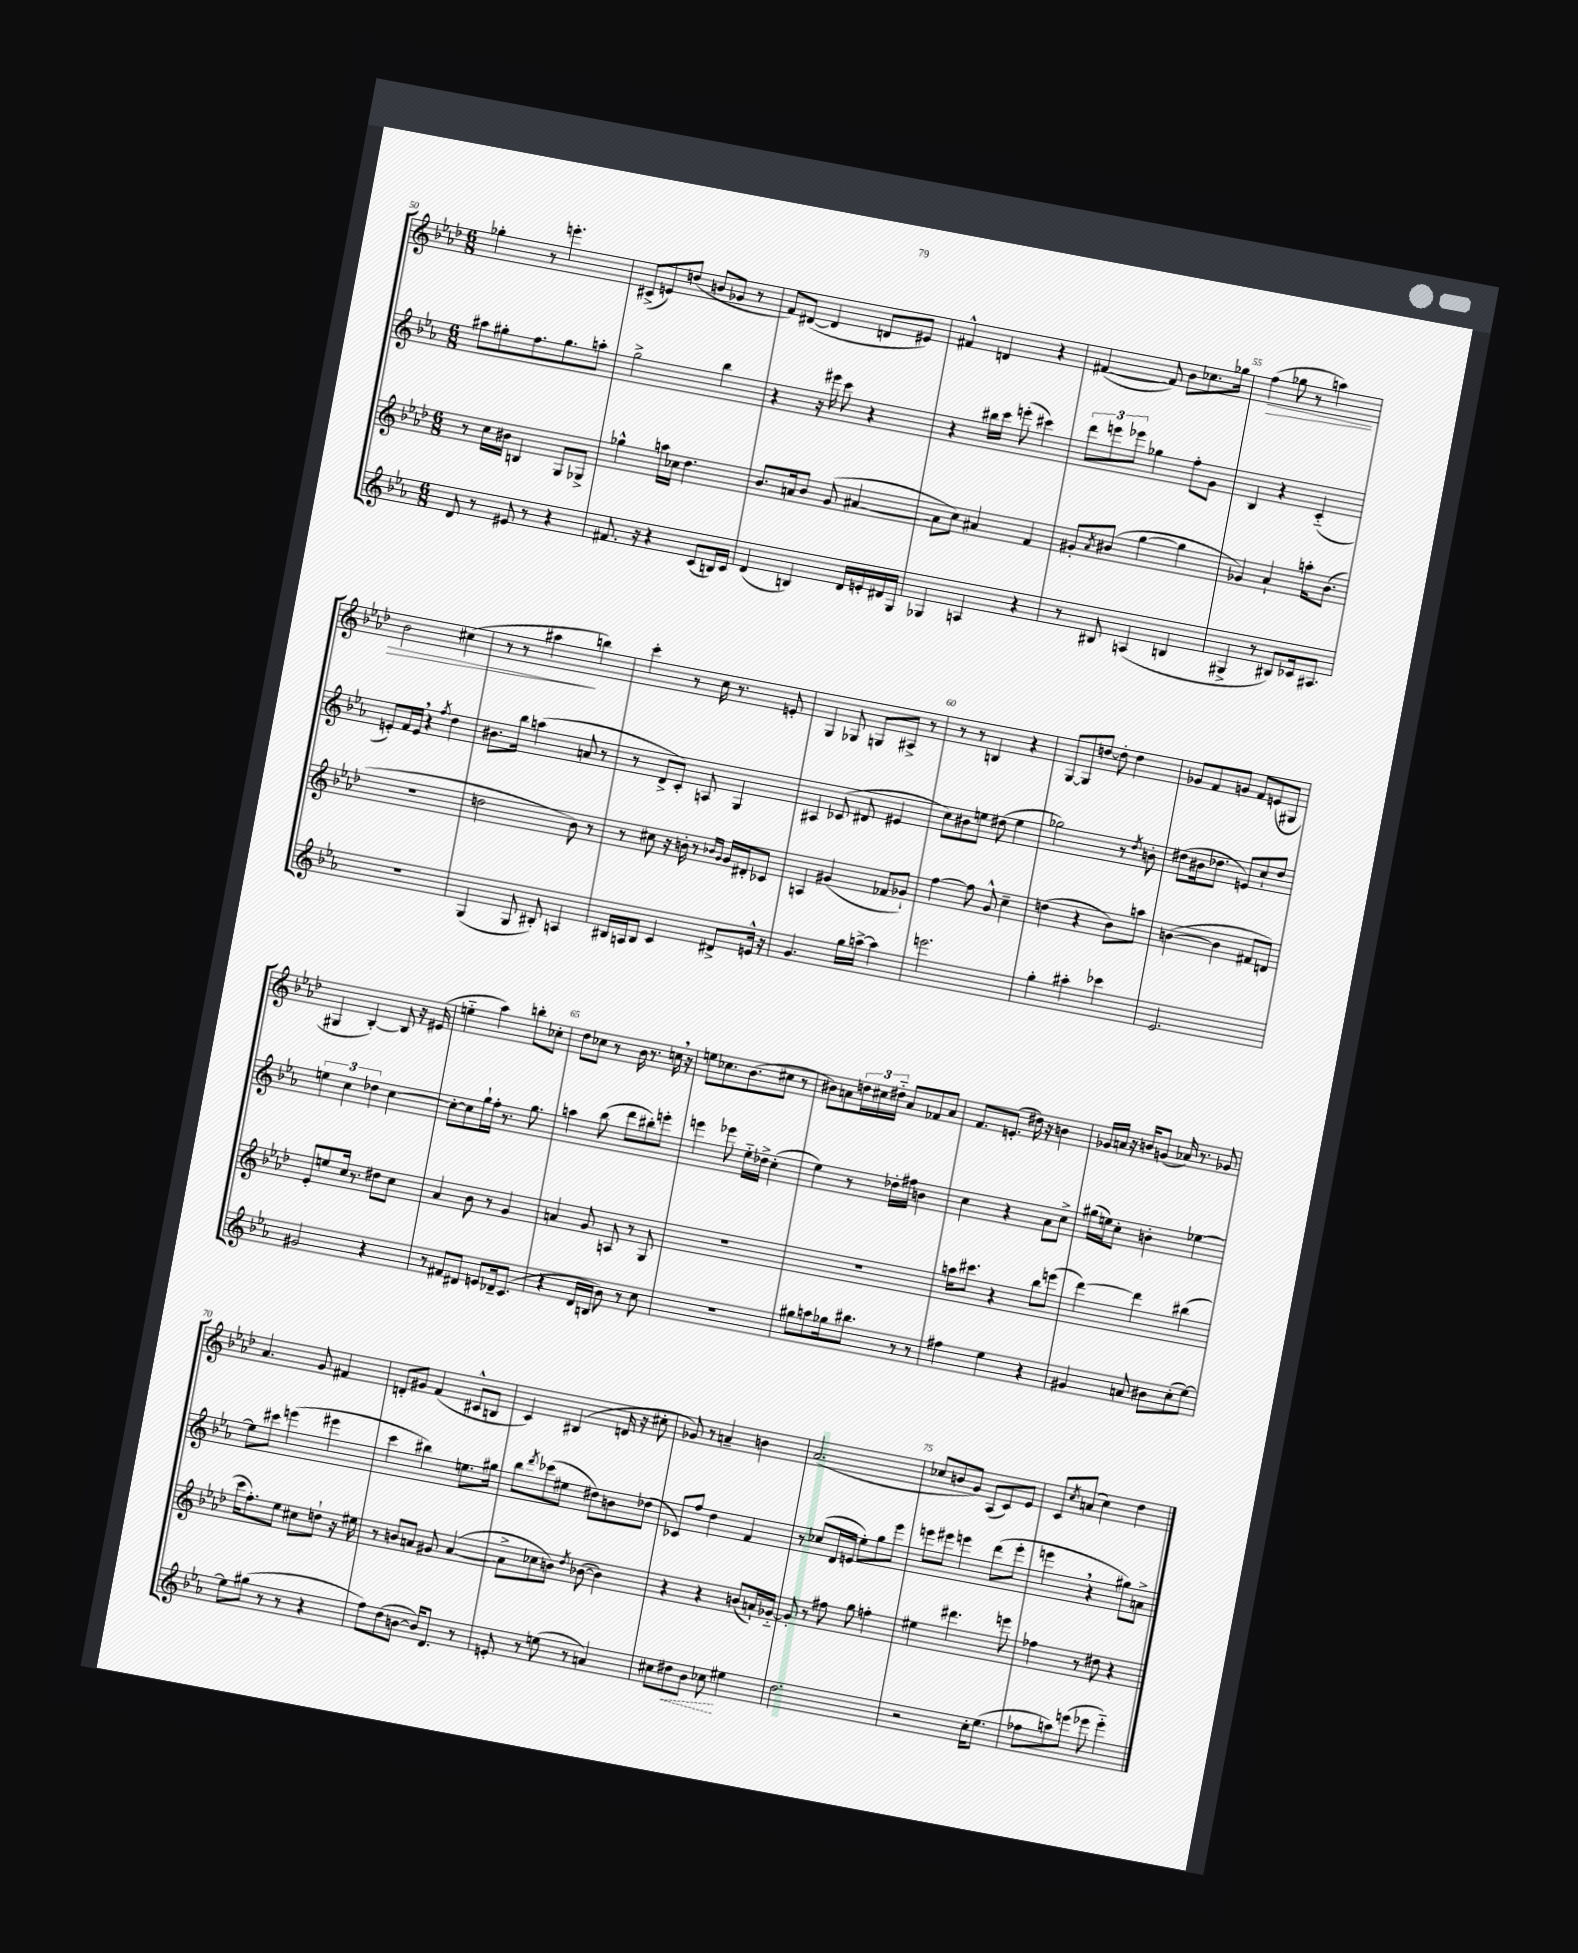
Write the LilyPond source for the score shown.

<<
\new StaffGroup <<
\new Staff = "s0" {
    \clef treble \key aes \major \numericTimeSignature \time 6/8
    ges''4-. r8 e'''4.-. |
    cis'8->( e'8) d''8( b'8 ges'8 r8 |
    f'8) dis'8~( dis'4 d'8 eis'8) |
    fis'4-^ d'4 r4 |
    fis'4~( fis'8) bes'8 ces''8. ges''16 |
    f''4\>( ges''8 r8 a''4) |
    bes'2 cis''4( |
    r8 r8 ais''4\! b''4) |
    c'''4-. r8 c''16 r8. e'8-. |
    g4 ges8 g8 ais8-> r8 |
    r8 r8 b4 r4 |
    g8~ g8 d''8~ d''8-. d''4 |
    ges'8 f'8 g'8 f'8 e'8( gis8 |
    gis4 bes4~-.) bes8 r16 eis'16( |
    e''4-_ aes''4) b''8-. ces''8-. |
    des''8 ces''8 r8 bes'16 r8. c''16 \breathe r16 |
    e''8 ces''8. bes'8.( cis''8 r8 |
    bis'8) a'8 \tuplet 3/2 { d''16 cis''16 dis''16-_ } a'8 fes'8 a'8 |
    f'8. e'8.-.( dis''16) r16 b'4 |
    ges'16 a'16 r16 b'16 g'8( aes'16) r8. ges'8 |
    aes'4. g'8 fis'4 |
    d'8-. gis'8 f'4( cis'8-^ b8 |
    c'4) bis4( d'16 r16 cis''8-. |
    ges'8) r8 a'4-- b'4 |
    aes'2.( |
    ces''8 b'8 g'8) aes8( c'8) ees'8 |
    c'8 \acciaccatura { c''8 } a'8( c''4) des''4 \bar "|." |
}
\new Staff = "s1" {
    \clef treble \key ees \major \numericTimeSignature \time 6/8
    ais''8 gis''8-. f''8. gis''8. a''8-. |
    g''2-> bes''4 |
    r4 r16 eis'''16 c'''8 r4 |
    r4 bis''16 c'''16 e'''8-.( cis'''4) |
    \tuplet 3/2 { d'''8 e'''8 ees'''8 } ges''4 f''8-. g'8 |
    bes4 r4 c'4-_( |
    e'8-.) f'16 e'16 \breathe r4 \acciaccatura { f''8 } d''4 |
    bis'8. bes''16 a''4( a'8 r8 |
    r8 d'8-> c'8-.) a8 g4 |
    ais4 ces'8( dis'8 eis'4 |
    c''8) bis'8 e''8 dis''8( e''4 |
    ges''2) r8 \acciaccatura { d''8 } b'8-. |
    dis''8( bis'16 des''8. e'8) c''8-! des''8 |
    \tuplet 3/2 { e''4 c''4 des''4 } c''4~ |
    c''8~-. c''8 g''16-! f''16-. r8. g''8. |
    a''4 bes''8( d'''8 bis''8-.) e'''8-. |
    e'''4 ees'''8 ees''16-_ des''16-> c''4-.( |
    ees''4) r8 des''16-. fis''16 b'4 |
    c''4 r4 aes'8 c''8-> |
    gis''16( e''16) c''8-. b'4-. ees''4~ |
    ees''8 cis'''8 e'''4( eis'''4 |
    c'''4 bis''4) e''8. gis''16 |
    bes''8 \acciaccatura { d'''8 } ces'''8( eis''8 dis''8) b'8 des''8( |
    ces'8) f''8 d''4 f'4 |
    r8 ces''8( d'16 e'16 ees''8-.) g''8 ees'''8 |
    e'''8 eis'''8 e'''4 d'''8( e'''8-. |
    e'''4 \breathe r4 gis''8) a'8-> \bar "|." |
}
\new Staff = "s2" {
    \clef treble \key aes \major \numericTimeSignature \time 6/8
    r8 c''16 bis'16 b4 g8 ges8-> |
    ges''4-^ a''16 ces''16 des''4. |
    bes'8. a'16 bes'8 g'8( ais'4~ |
    ais'8 c''8) ais'4 f'4 |
    gis'8-. \acciaccatura { aes'8 } bis'8( g''4~ g''4 |
    ges'4) aes'4-! a''16-. bes'8.( |
    R2. |
    d''2 bes'8) r8 |
    r8 cis''8 r16 b'16-. r8 \grace { bes'16 g'16 } g'16 dis'16-. ces'8 |
    a4 gis'4( fes'8 ges'8-!) |
    f''4~ f''8 g'8-^ c''4-- |
    d''4( r4 bes'8) a''8 |
    b'4~( b'4 fis'8 d'8) |
    ees'8-. e''8 c''16 r8. dis''8 c''8 |
    aes'4 bes'8 r8 g'4 |
    a'4 g'8 a8 r8 g8 |
    R2. |
    R2. |
    a''16 cis'''8. r4 bes''8 e'''8( |
    des'''4~) des'''4 bis''4( |
    c'''16 f''8.-.) ees''8 cis''8 d''8-! r16 eis''16 |
    r8 b'8 a'8 gis'8 a'4~( |
    a'8-> ces''8 b'8) \acciaccatura { des''8 } bes'8~( bes'4) |
    r4 r4 b'8( a'16-!) ges'16~-_ |
    ges'8-. r8 fis''8 g''8 f''4-. |
    eis''4 dis'''4. e'''8 |
    fes''4 r8 dis''8 r4 \bar "|." |
}
\new Staff = "s3" {
    \clef treble \key ees \major \numericTimeSignature \time 6/8
    d'8 r8 eis'8 r8 r4 |
    fis'8. r16 r4 c'8( b16) c'16 |
    d'4( b4) d'16 e'16-. dis'16 g16 |
    ges4 a4 r4 |
    r8 bis8 a4( b4 |
    gis4-> r8 bis8) ces'16 ais8. |
    R2. |
    g4( g8 bis8-.) a4 |
    bis16 a16 bis8 c'4 dis'8-> e'16-^ r16 |
    g'4. g''16 a''16~-> a''4 |
    e'''2. |
    g''4-. ais''4-. ces'''4 |
    ees'2. |
    gis'2 r4 |
    r8 fis'8 dis'8 e'8 des'16-- c'8.( |
    r4 d'16 b16 bes'8) r8 c''8 |
    R2. |
    gis''8 a''8 ges''16 bis''8. r8 r8 |
    fis''4 ees''4 r4 |
    gis'4 a'8 bis'8 c''8-.( ees''8~) |
    ees''8 gis''8( r8 r8 r4 |
    f''8) d''8( b'8~ b'16) d'8. r8 |
    e'8-. r8 e''8( r8 a'4) |
    cis''8 \once \override Hairpin.style = #'dashed-line dis''8\< bes'8 ces''8\! eis''4 |
    d''2. |
    r2 c''16-. ees''8.( |
    fes''8 a''8) e'''8( ees'''8 ees'''4-_) \bar "|." |
}
>>
>>
\layout { \context { \Score currentBarNumber = #50 \override BarNumber.break-visibility = ##(#f #t #t) barNumberVisibility = #(every-nth-bar-number-visible 5) } }
